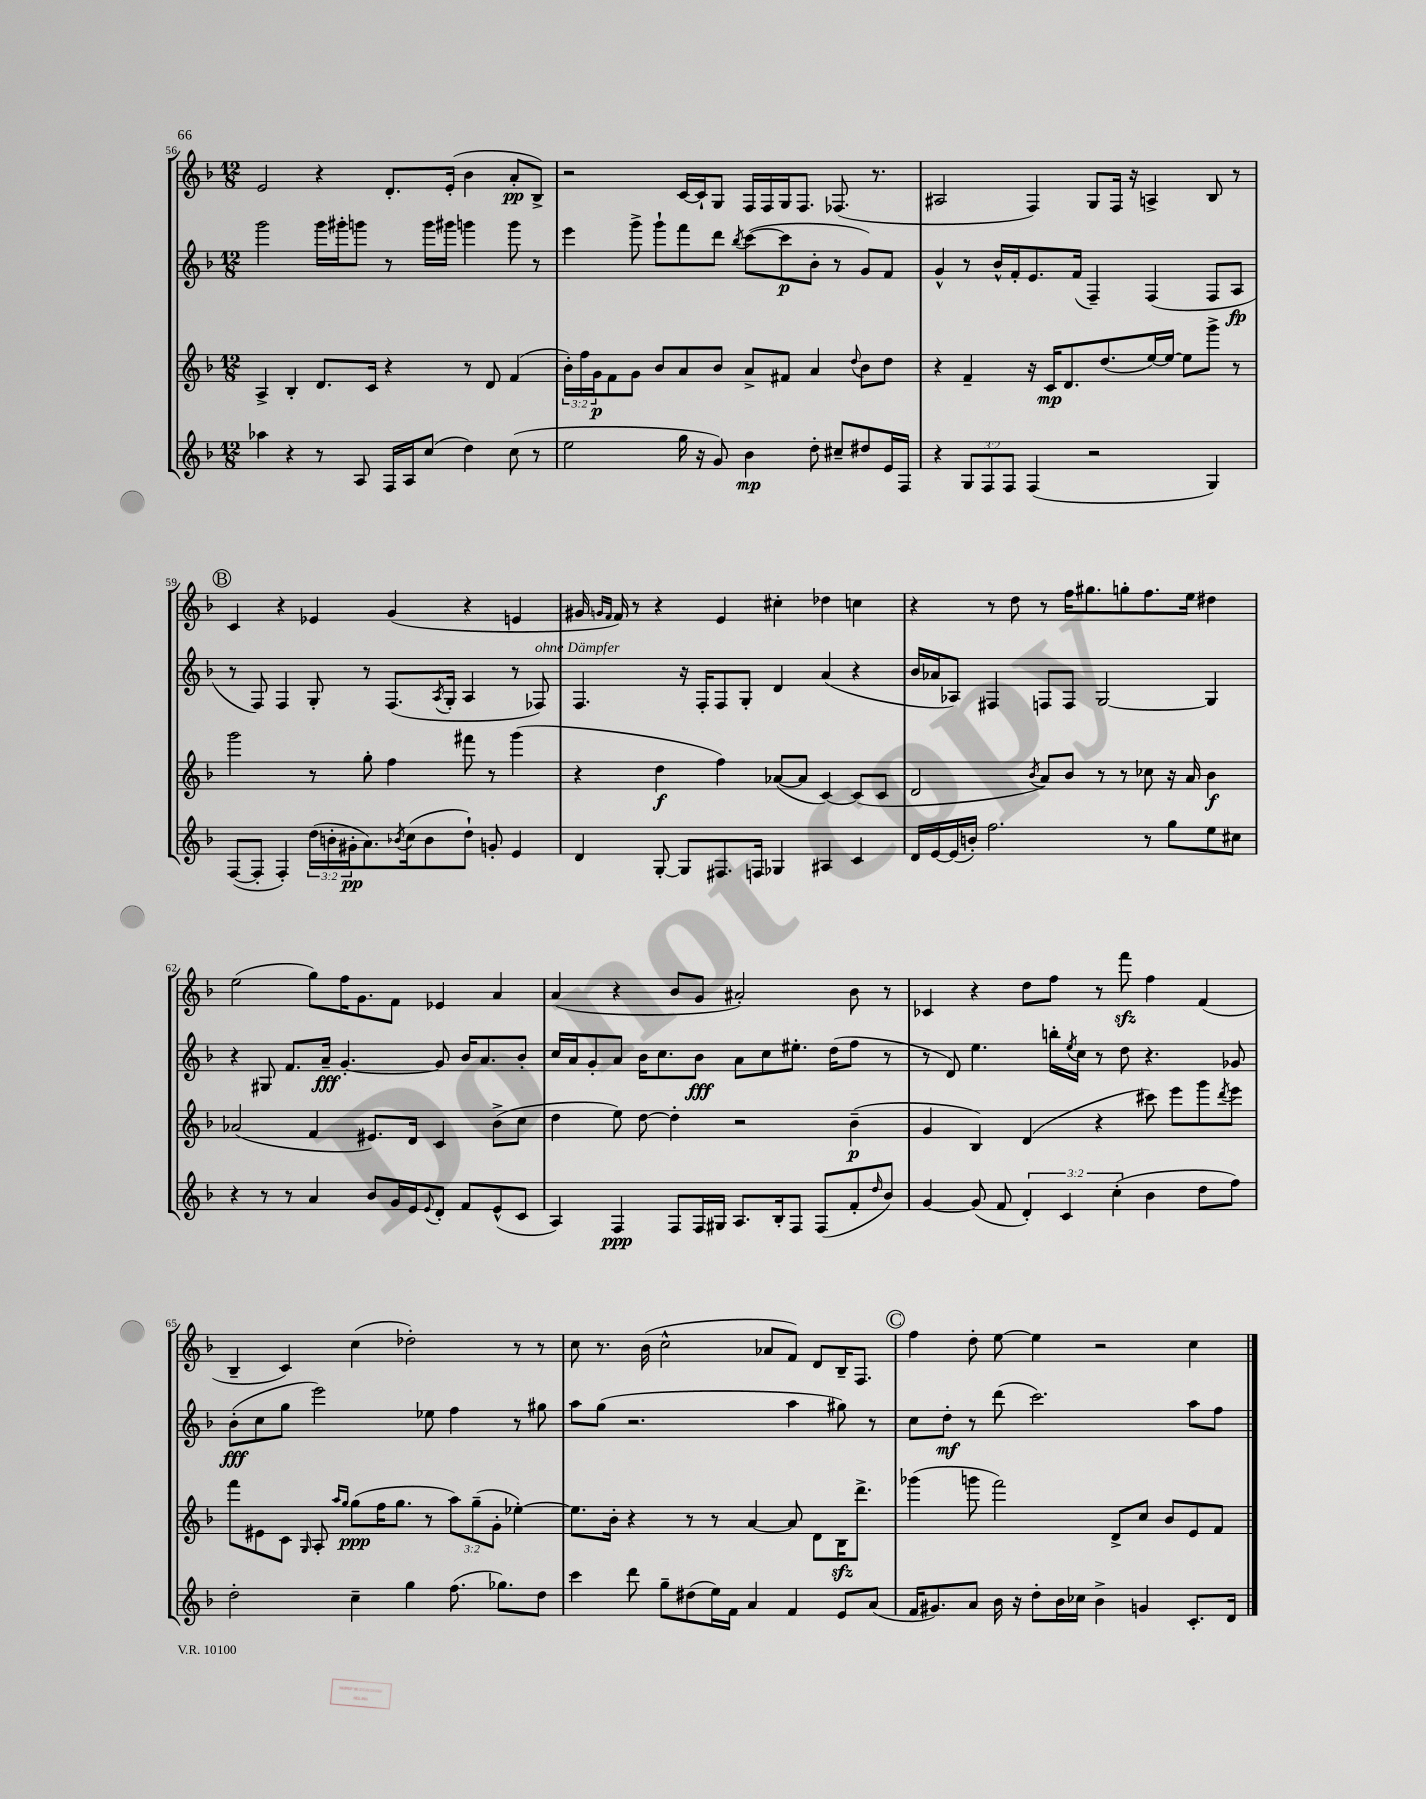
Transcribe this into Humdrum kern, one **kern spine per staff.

**kern	**kern	**kern	**kern
*staff4	*staff3	*staff2	*staff1
*clefG2	*clefG2	*clefG2	*clefG2
*k[b-]	*k[b-]	*k[b-]	*k[b-]
*M12/8	*M12/8	*M12/8	*M12/8
4aa-	4A^	2ggg	2e
4r	4B-'	.	.
8r	8.d	16ggg	4r
.	.	16ggg#'	.
8A	.	8ggg	.
.	16c	.	.
16F	4r	8r	8.d'
16A	.	.	.
(8cc	.	16ggg	.
.	.	16ggg#	(16e'
4dd)	8r	4ggg	4b-
.	8d	.	.
(8cc	(4f	8ggg	8a'
8r	.	8r	8B-^)
=	=	=	=
2ee	24b-')	4eee	2r
.	24ff	.	.
.	24g	.	.
.	8f	.	.
.	8g	8ggg^	.
.	8b-	8ggg`	.
16gg	8a	8fff	[16c
16r	.	.	16c`]
8g)	8b-	8ddd	8G
.	.	8qbb-	.
4b-	8a^	([8ccc	16F
.	.	.	16F
.	8f#	8ccc]	16G
.	.	.	8.F
8dd'	4a	8b-'	.
8cc#~	.	8r	(8.F-
.	8qqdd	.	.
8dd#	8b-	8g)	.
.	.	.	8.r
16e	8dd	8f	.
16F	.	.	.
=	=	=	=
4r	4r	4g^^	2A#
12G	4f~	8r	.
12F	.	.	.
.	.	16b-^^	.
12F	.	.	.
.	.	16f'	.
(4F	16r	8.e	4F)
.	16c	.	.
.	8.d	.	.
.	.	(16f	.
2r	.	4F~)	8G
.	(8.dd	.	.
.	.	.	16F
.	.	.	16r
.	[16ee)	(4F	4A^
.	16ee_	.	.
.	8ee]	.	.
4G)	8ggg^	8F	8B-
.	8r	8A	8r
=	=	=	=
([8F	2ggg	8r	4c
8F']	.	8F)	.
4F')	.	4F	4r
(24dd	8r	8G'	4e-
24b'	.	.	.
24g#'	.	.	.
8.a)	8gg'	8r	.
.	4ff	(8.F	(4g
8qb-	.	.	.
(16cc	.	.	.
8b-	.	.	.
.	.	8qA	.
.	.	16G'	.
8dd`)	8fff#	4A	4r
8g'	8r	.	.
4e	(4ggg	8r	4e
.	.	8F-)	.
=	=	=	=
4d	4r	4.F	16g#
.	.	.	16qqg
.	.	.	16qqf
.	.	.	16f)
.	.	.	8r
[8G'	4dd	.	4r
8G]	.	16r	.
.	.	16F'	.
8.F#	4ff)	8F	4e
.	.	8G'	.
16F	.	.	.
4G-	([8a-	4d	4cc#'
.	8a-]	.	.
4A#	[4c)	(4a	4dd-
4c	(8c]	4r	4cc
.	8c	.	.
=	=	=	=
16d	2d	16b-	4r
[16e	.	16a-	.
(16e]	.	8A-)	.
16b')	.	.	.
2.ff	.	4F#	8r
.	.	.	8dd
.	8qb-	.	.
.	8a)	8F	8r
.	8b-	8F	16ff
.	.	.	8.gg#
.	8r	[2G	.
.	8r	.	8gg'
8r	8cc-	.	8.ff
8gg	16r	.	.
.	16a	.	16ee
8ee	4b-	4G]	4dd#
8cc#	.	.	.
=	=	=	=
4r	(2a-	4r	(2ee
8r	.	8G#	.
8r	.	8.f	.
4a	4f	.	8gg)
.	.	16a~	.
.	.	[4.g'	16ff
.	.	.	8.g
8b-	8.e#)	.	.
16g	.	.	8f
16e	16d	.	.
8qqe	.	.	.
8d'	4c	8g]	4e-
8f	.	16b-	.
.	.	8.a	.
(8e^^	(8b-^	.	4a
8c	8cc	8b-'	.
=	=	=	=
4A)	4dd	16cc	(4a
.	.	16a	.
.	.	8g'	.
4F	8ee)	8a	4r
.	[8dd	16b-	.
.	.	8.cc	.
8F	4dd']	.	8b-
16F	.	8b-	8g
16G#	.	.	.
8.A	2r	8a	2a#')
.	.	8cc	.
16B-'	.	.	.
8F	.	8.ee#'	.
(8F	.	.	.
.	.	(16dd	.
8f'	(4b-~	8ff	8b-
16qqdd	.	.	.
8b-)	.	8r	8r
=	=	=	=
[4g	4g	8r	4c-
.	.	8d)	.
(8g]	4B-)	4.ee	4r
8f	.	.	.
6d')	(4d	.	8dd
.	.	16bb'	8ff
6c	.	.	.
.	.	8qee	.
.	.	16cc	.
.	4r	8r	8r
(6cc'	.	.	.
.	.	8dd	8fff
4b-	8ccc#)	4.r	4ff
.	8eee	.	.
8dd	8ggg	.	(4f
.	8qddd	.	.
8ff)	8eee	8g-	.
=	=	=	=
2dd'	8fff	(8b-'	4B-~
.	8e#	8cc	.
.	8c	8gg	4c)
.	16qqG	.	.
.	8A'	2eee)	.
.	16qqaa	.	.
.	16qqgg	.	.
4cc~	(8gg	.	(4cc
.	16ff	.	.
.	8.gg	.	.
4gg	.	.	2dd-')
.	8r	8ee-	.
(8.ff	12aa)	4ff	.
.	(12gg~	.	.
.	12g'	.	.
8.gg-)	.	.	.
.	[4ee-')	8r	8r
8dd	.	8gg#	8r
=	=	=	=
4ccc	8.ee-]	8aa	8cc
.	.	(8gg	8.r
.	16b-'	.	.
8ddd	4r	2.r	.
.	.	.	(16b-
8gg~	.	.	2cc^^
(8dd#	8r	.	.
16ee)	8r	.	.
16f	.	.	.
4a	[4a	.	.
.	.	.	8a-
4f	8a]	4aa	8f)
.	8d	.	8d
8e	16B-	8gg#)	16B-~
.	8.ddd^	.	8.F
(8a	.	8r	.
=	=	=	=
16f	(4ggg-	8cc	4ff
8.g#)	.	.	.
.	.	8dd'	.
8a	8ggg	8r	8dd'
16b-	2fff)	(8ddd	[8ee
16r	.	.	.
8dd'	.	2.ccc)	4ee]
16b-	.	.	.
16cc-	.	.	.
4b-^	.	.	2r
.	8d^	.	.
4g	8cc	.	.
.	8b-	.	.
8.c'	8e	8aa	4cc
.	8f	8ff	.
16d	.	.	.
==	==	==	==
*-	*-	*-	*-
